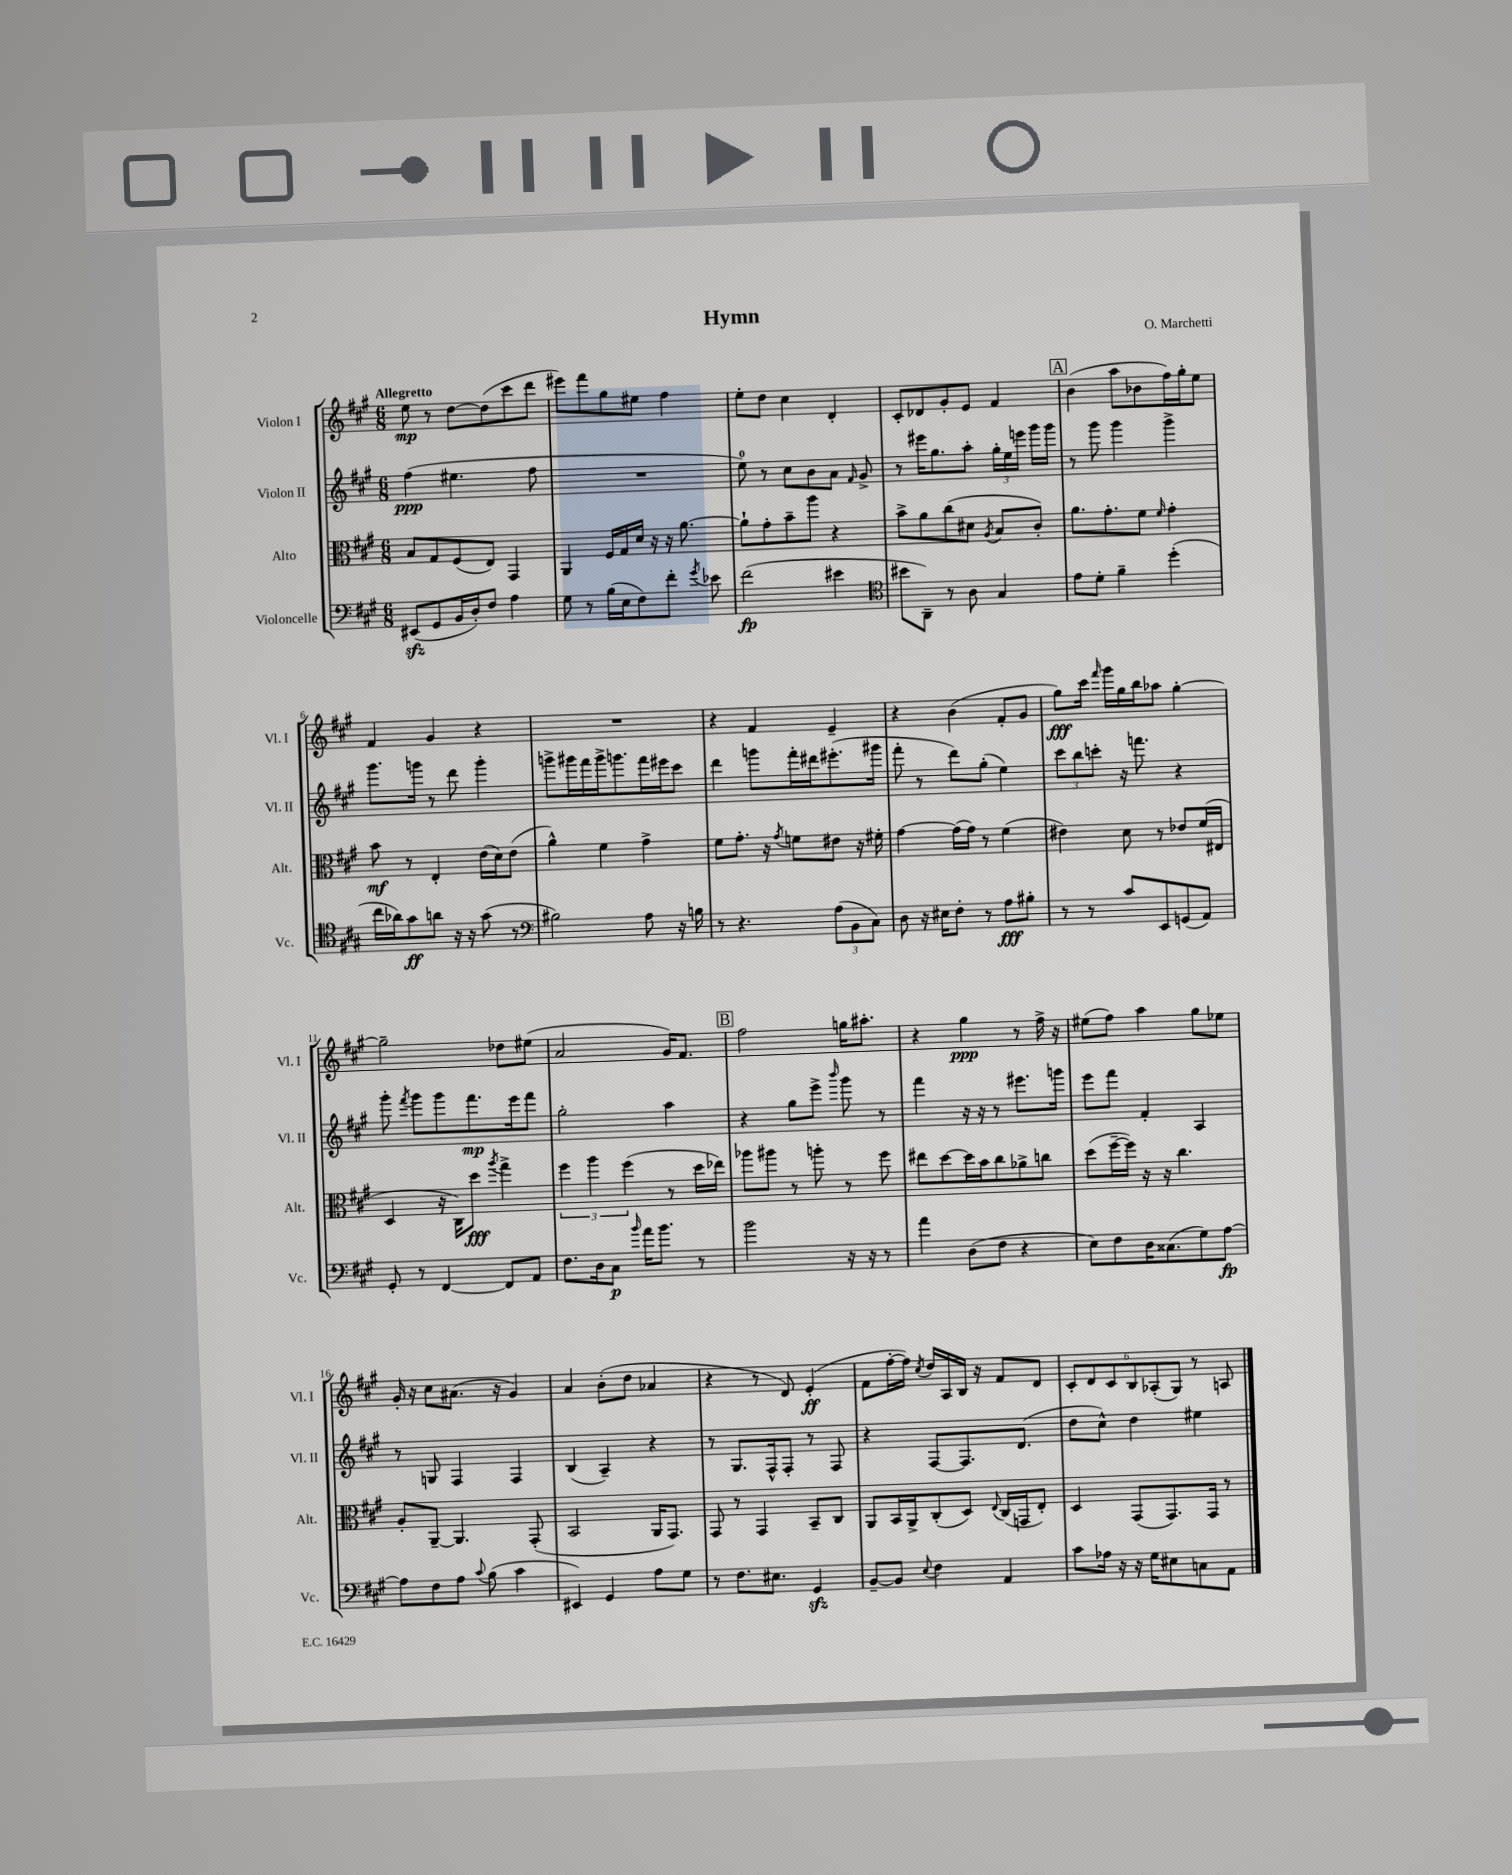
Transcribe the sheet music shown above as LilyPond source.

\header { title = "Hymn" composer = "O. Marchetti" }
<<
\new StaffGroup <<
\new Staff = "s0" \with { instrumentName = "Violon I" shortInstrumentName = "Vl. I" } {
    \clef treble \key a \major \numericTimeSignature \time 6/8 \tempo "Allegretto"
    \autoBeamOff e''8\mp r8 d''8[~ d''8( cis'''8 d'''8] |
    eis'''8[) fis'''8 gis''8 eis''8] fis''4 |
    e''8[-. d''8] cis''4 d'4-. |
    cis'8[-. des'8 gis'8-. e'8] fis'4 |
    \mark \markup { \box "A" } b'4( a''8[ bes'8 fis''16) gis''16-. e''8] |
    fis'4 gis'4 r4 |
    R2. |
    r4 fis'4 e'4-- |
    r4 b'4( fis'8[-. gis'8] |
    gis''8[\fff) cis'''16] \grace { fis'''16 } gis'''16[ gis''16 b''16 aes''8] gis''4~-. |
    gis''2-- des''8[ eis''8]( |
    a'2 gis'16[) fis'8.] |
    \mark \markup { \box "B" } fis''2 g''16[ ais''8.]-. |
    r4 gis''4\ppp r8 fis''16-> r16 |
    eis''8[( fis''8]) a''4 gis''8[ ees''8] |
    gis'16-. r16 cis''8[ ais'8.]( r16 gis'4) |
    a'4 b'8[-.( d''8] aes'4 |
    r4 r8 d'8) e'4-.\ff( |
    fis'8[ fis''16~-. fis''16]) \acciaccatura { cis''8 } d''16[ a16 b16] r16 fis'8[ d'8] |
    \tuplet 6/4 { cis'8[-. d'8 cis'8 b8 aes8-.( gis8]) } r8 a8 \bar "|." |
}
\new Staff = "s1" \with { instrumentName = "Violon II" shortInstrumentName = "Vl. II" } {
    \clef treble \key a \major \numericTimeSignature \time 6/8
    \autoBeamOff fis''4\ppp( eis''4. fis''8 |
    R2. |
    e''8-0) r8 cis''8[ b'8 a'8] \grace { fis'16 } gis'8-> |
    r8 eis'''16[ gis''8. a''8]-. \tuplet 3/2 { gis''16[-. e''16 e'''16] } gis'''16[ gis'''16] |
    \mark \markup { \box "A" } r8 gis'''8 gis'''4 gis'''4-> |
    gis'''8.[ g'''16] r8 d'''8 g'''4-. |
    g'''8[-> gis'''16 fis'''16 gis'''16-> g'''8. fis'''16 eis'''16 cis'''8] |
    d'''4 g'''8[ fis'''16-. dis'''16 eis'''8.-.( gis'''16] |
    fis'''8-. r8 d'''8[) gis''8]-.( e''4) |
    \tuplet 3/2 { cis'''8[ b''8 c'''8]-. } r16 f'''8. r4 |
    gis'''8-. \acciaccatura { fis'''8 } gis'''8[ gis'''8 fis'''8.\mp e'''16 fis'''8] |
    gis''2-. a''4 |
    \mark \markup { \box "B" } r4 gis''8[ e'''8]-> \grace { b'''16 } gis'''8 r8 |
    fis'''4 r16 r16 r8 eis'''8.[ g'''16] |
    e'''8[ fis'''8] fis'4-. a4 |
    r8 g8 fis4 fis4 |
    b4( a4--) r4 |
    r8 gis8.[ fis16-^ fis8]-. r8 fis8 |
    r4 fis8[~ fis8. d'8.]( |
    d''8[ cis''8]-^) d''4 eis''4 \bar "|." |
}
\new Staff = "s2" \with { instrumentName = "Alto" shortInstrumentName = "Alt." } {
    \clef alto \key a \major \numericTimeSignature \time 6/8
    \autoBeamOff b8[ gis8 fis8( e8]) gis,4 |
    a,4 fis16[ gis16 d'16] r16 r16 a'8.~ |
    a'8[-! gis'8-. b'8-- a''8] r4 |
    b'8[-> a'8 cis''8( dis'8] \acciaccatura { a8 } b8[ cis'8]-.) |
    \mark \markup { \box "A" } a'8.[ gis'8.-. fis'8] \grace { fis'16 } gis'4-. |
    b'8\mf r8 e4-. e'16[( d'16) e'8]( |
    a'4-^) fis'4 gis'4-> |
    fis'8[ gis'8.]-. r16 \acciaccatura { gis'8 } f'8[ eis'8] r16 fis'16-. |
    gis'4~ gis'16[( gis'16]) r8 fis'4( |
    eis'4) d'8 r8 ees'8[ fis'16( eis16] |
    d4 r16 cis16[) d''8]\fff \acciaccatura { a''8 } gis''4-> |
    \tuplet 3/2 { fis''4 a''4 fis''4( } r8 d''16[ ees''16]) |
    \mark \markup { \box "B" } aes''8[ ais''8] r8 a''8-. r8 fis''8 |
    eis''8[ d''8~ d''16 b'16 cis''8 aes'8-> c''8] |
    d''8[( fis''16~-- fis''16]) r16 r16 cis''4. |
    a8[-. a,8]~-- a,4. gis,8-.( |
    b,2 a,16[ gis,8.]) |
    gis,8 r8 gis,4 b,8[-- cis8] |
    a,8[ b,16 a,16-> cis8-.( d8]) \appoggiatura { e8 } cis16[( g,16 e8]-.) |
    d4 gis,8[( gis,8.) gis,16] r8 \bar "|." |
}
\new Staff = "s3" \with { instrumentName = "Violoncelle" shortInstrumentName = "Vc." } {
    \clef bass \key a \major \numericTimeSignature \time 6/8
    \autoBeamOff eis,8[\sfz( gis,8 b,16 d16-.) fis8] a4 |
    gis8 r8 b16[( e16 fis8) fis'8]-. \acciaccatura { gis'8 } ees'8 |
    fis'2\fp( eis'4 |
    \clef tenor bis'8[ a,8]--) r8 a8 gis4 |
    \mark \markup { \box "A" } e'8[ d'8]-. fis'4-- d''4-.( |
    cis''16[ aes'16) gis'8\ff a'8] r16 r16 gis'8( r8 |
    \clef bass bis2) a8 r16 b16 |
    r8 r4. \tuplet 3/2 { a8[( b,8 cis8]) } |
    d8 r16 eis16[ fis8]-. r8 a8[\fff bis8]-. |
    r8 r8 cis'8[ e,8 g,8( a,8]) |
    gis,8-. r8 fis,4~ fis,8[ a,8] |
    fis8.[ d16 cis8]\p \grace { b'16 } a'16[ b'8.] r8 |
    \mark \markup { \box "B" } b'2 r16 r16 r8 |
    a'4 d8[( fis8] r4 |
    e8[) fis8 d16 cisis8.( gis8) a8]~\fp |
    a8[ fis8 a8] \appoggiatura { cis'8 } b8( cis'4 |
    eis,4) gis,4 a8[ gis8] |
    r8 fis8.[ eis8.] gis,4\sfz |
    b,8[~-- b,8] \appoggiatura { e8 } fis4 a,4 |
    cis'8[ aes16] r16 r16 gis16[ eis8 c8 a,8] \bar "|." |
}
>>
>>
